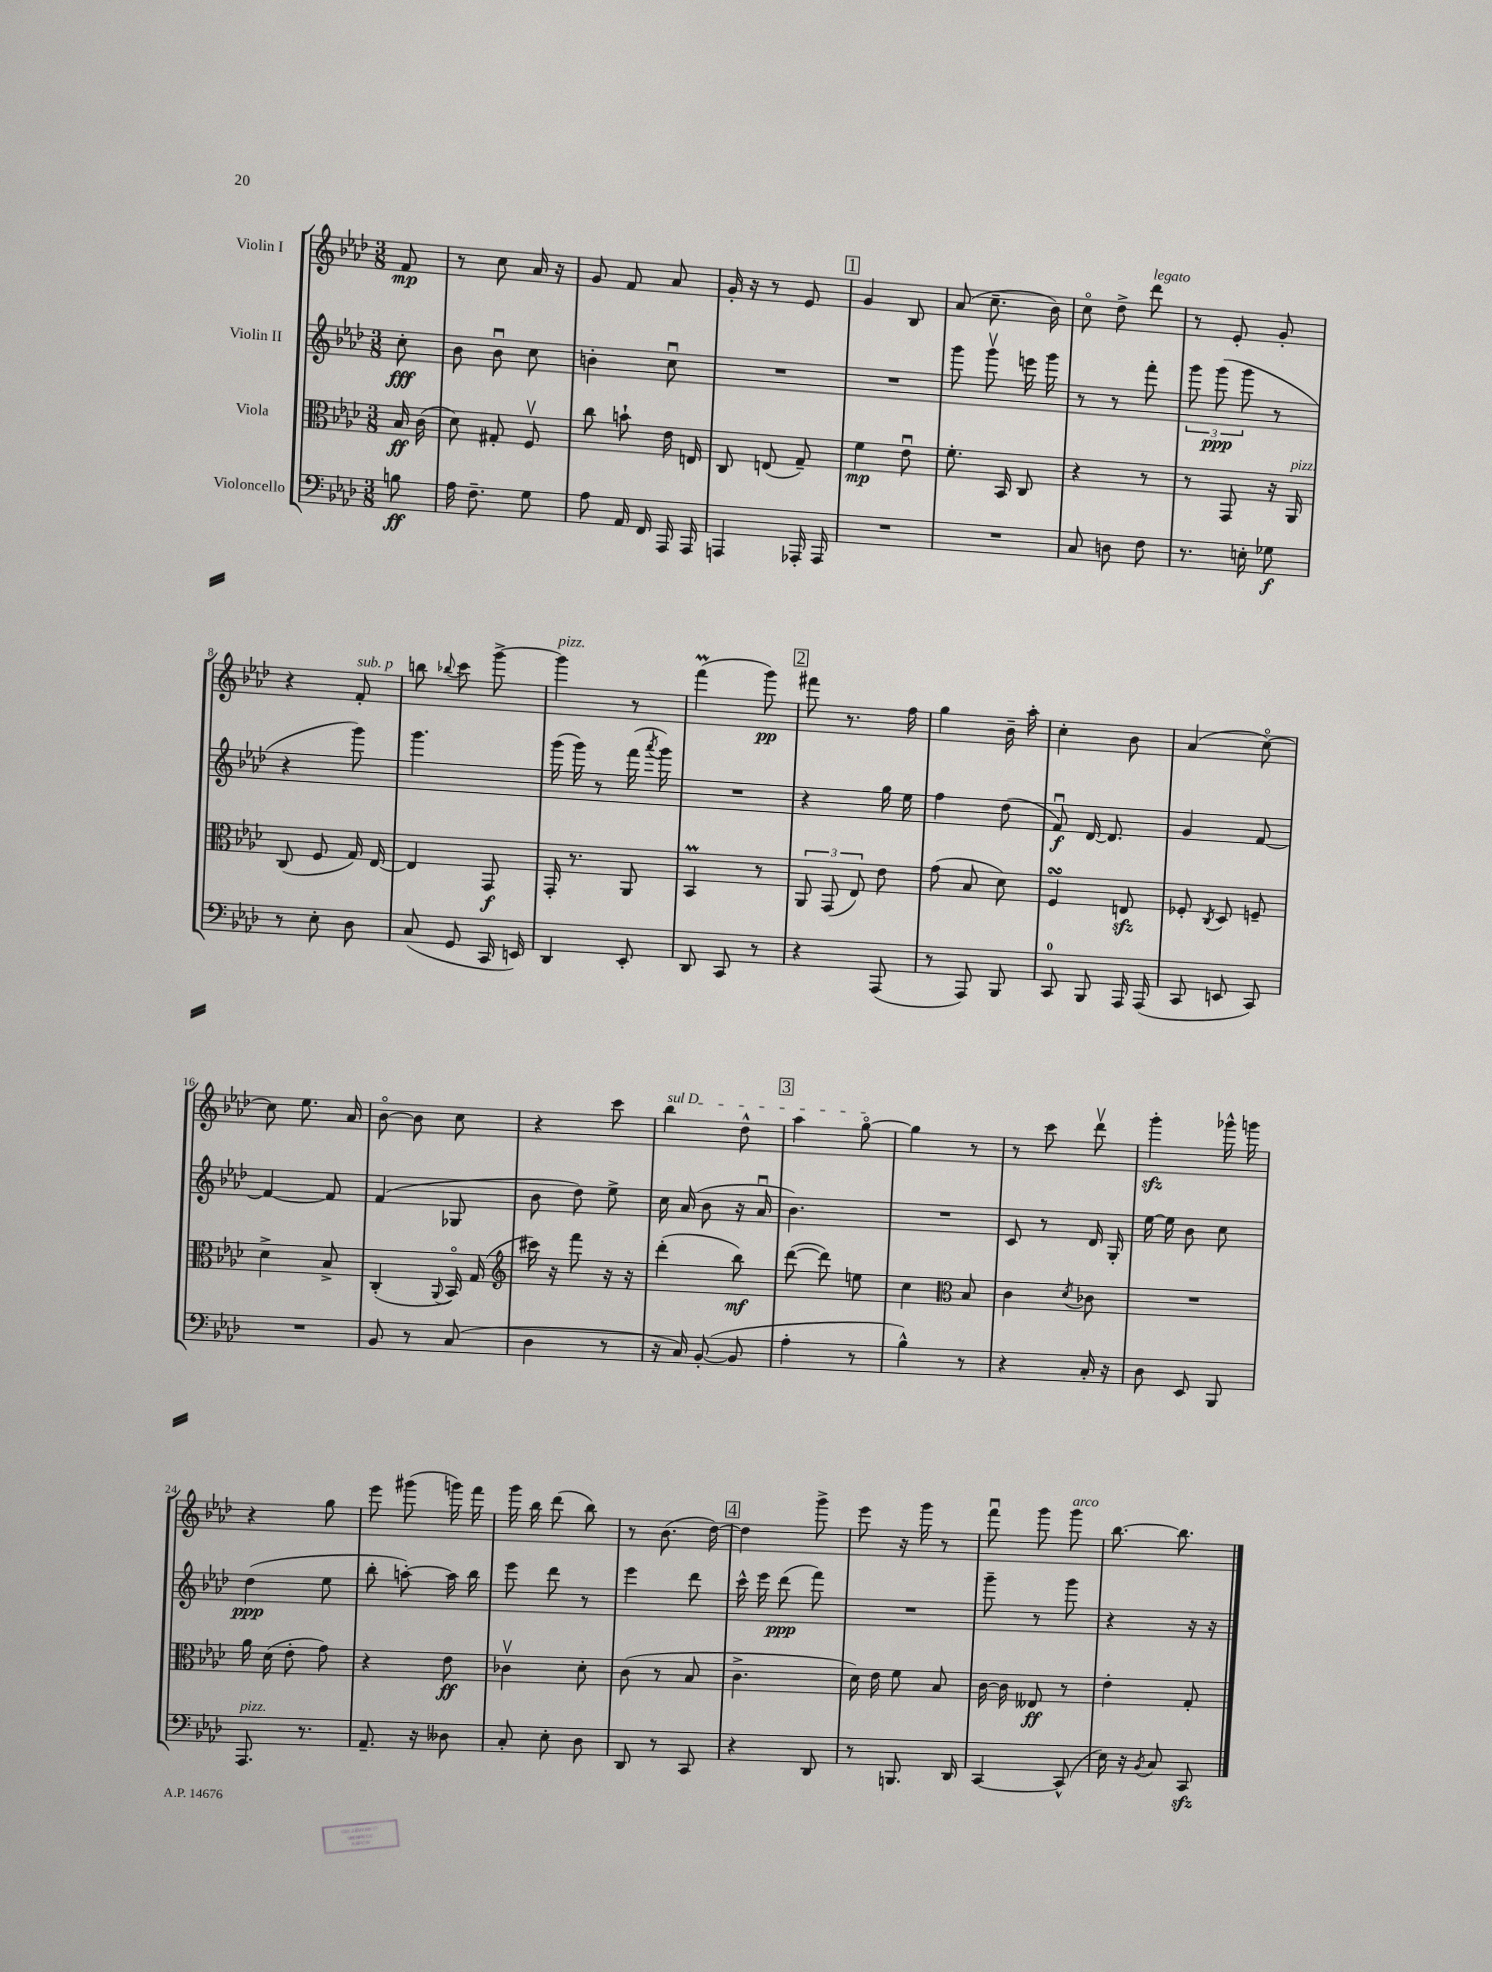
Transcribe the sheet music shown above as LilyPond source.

<<
\new StaffGroup <<
\new Staff = "s0" \with { instrumentName = "Violin I" } {
    \clef treble \key aes \major \numericTimeSignature \time 3/8 \partial 8
    \autoBeamOff f'8\mp |
    r8 c''8 aes'16 r16 |
    g'8 f'8 aes'8 |
    g'16-. r16 r8 ees'8 |
    \mark \markup { \box "1" } g'4 bes8 |
    aes'8( c''8.-- bes'16) |
    c''8\flageolet des''8-> des'''8^\markup { \italic "legato" } |
    r8 ees'8-. g'8-. |
    r4 f'8-.^\markup { \italic "sub. p" } |
    b''8 \appoggiatura { bes''8 } c'''8 g'''8~-> |
    g'''4^\markup { \italic "pizz." } r8 |
    f'''4\prall( g'''8\pp) |
    \mark \markup { \box "2" } fis'''8 r8. f''16 |
    g''4 bes'16-- aes''16-. |
    c''4-. bes'8 |
    aes'4( c''8~\flageolet) |
    c''8 ees''8. aes'16 |
    bes'8~\flageolet bes'8 c''8 |
    r4 c'''8 |
    \once \override TextSpanner.bound-details.left.text = \markup { \italic "sul D" } bes''4\startTextSpan des''8-^ |
    \mark \markup { \box "3" } aes''4 g''8~\flageolet\stopTextSpan |
    g''4 r8 |
    r8 c'''8 des'''8\upbow |
    g'''4-.\sfz ges'''16-^ g'''16 |
    r4 g''8 |
    ees'''8 gis'''8( g'''16) f'''16 |
    g'''16 bes''16 des'''8( bes''8) |
    r8 bes'8.( des''16~) |
    \mark \markup { \box "4" } des''4 g'''8-> |
    ees'''8 r16 g'''16 r8 |
    f'''8\downbow g'''8 g'''8^\markup { \italic "arco" } |
    bes''8.~ bes''8. \bar "|." |
}
\new Staff = "s1" \with { instrumentName = "Violin II" } {
    \clef treble \key aes \major \numericTimeSignature \time 3/8 \partial 8
    \autoBeamOff c''8-.\fff |
    bes'8 bes'8\downbow c''8 |
    b'4-. c''8\downbow |
    R4. |
    \mark \markup { \box "1" } R4. |
    g'''8 g'''8\upbow e'''16 g'''16 |
    r8 r8 f'''8-. |
    \tuplet 3/2 { g'''8 g'''8\ppp( g'''8 } r8 |
    r4 g'''8) |
    g'''4. |
    g'''16( g'''16) r8 f'''16( \acciaccatura { aes'''8 } g'''16) |
    R4. |
    \mark \markup { \box "2" } r4 g''16 ees''16 |
    f''4 des''8( |
    f'8\downbow\f) des'16~ des'8. |
    g'4 f'8~ |
    f'4~ f'8 |
    f'4( ges8 |
    bes'8 des''8) ees''8-> |
    c''16 aes'16( bes'8 r16 aes'16\downbow |
    \mark \markup { \box "3" } bes'4.) |
    R4. |
    c'8 r8 des'16 g16-. |
    ees''16~ ees''16 bes'8 c''8 |
    des''4\ppp( ees''8 |
    bes''8-. a''8~-.) a''16 bes''16 |
    ees'''8 des'''8 r8 |
    ees'''4 des'''8 |
    \mark \markup { \box "4" } c'''16-^ ees'''16 des'''8\ppp( f'''8) |
    R4. |
    g'''8-- r8 g'''8 |
    r4 r16 r16 \bar "|." |
}
\new Staff = "s2" \with { instrumentName = "Viola" } {
    \clef alto \key aes \major \numericTimeSignature \time 3/8 \partial 8
    \autoBeamOff bes16\ff c'16( |
    des'8) gis8-. f8\upbow |
    c''8 b'8-! ees'16 e16 |
    c8 e8( g8--) |
    \mark \markup { \box "1" } f'4\mp ees'8\downbow |
    f'8.-. bes,16 c8 |
    r4 r8 |
    r8 g,8 r16 aes,16^\markup { \italic "pizz." } |
    c8( f8 g16) ees16~ |
    ees4 g,8\f |
    g,16-. r8. aes,8 |
    bes,4\prall r8 |
    \mark \markup { \box "2" } \tuplet 3/2 { aes,8 g,8( ees8) } ees'8 |
    g'8( bes8 des'8) |
    f4\turn e8\sfz |
    fes8-. \acciaccatura { c8 } des8 f8-- |
    des'4-> bes8-> |
    c4-.( \appoggiatura { aes,8 } bes,16\flageolet) g16( |
    \clef treble cis'''16) r16 f'''8 r16 r16 |
    des'''4-.( bes''8\mf) |
    \mark \markup { \box "3" } des'''8~( des'''8) e''8 |
    c''4 \clef alto bes8 |
    c'4 \acciaccatura { des'8 } ces'8 |
    R4. |
    aes'16 des'16( ees'8-. g'8) |
    r4 ees'8\ff |
    ces'4\upbow des'8-. |
    c'8( r8 bes8 |
    \mark \markup { \box "4" } c'4.-> |
    des'16) ees'16 f'8 bes8 |
    c'16~ c'16 eeses8\ff r8 |
    ees'4-. g8-. \bar "|." |
}
\new Staff = "s3" \with { instrumentName = "Violoncello" } {
    \clef bass \key aes \major \numericTimeSignature \time 3/8 \partial 8
    \autoBeamOff b8\ff |
    aes16 f8.-- g8 |
    aes8 aes,16 f,16 aes,,16 aes,,16 |
    a,,4 aes,,16-. aes,,16 |
    \mark \markup { \box "1" } R4. |
    R4. |
    c8 d8 f8 |
    r8. e16-. ges8\f |
    r8 ees8-. des8 |
    c8( g,8 c,16 e,16) |
    des,4 ees,8-. |
    des,8 c,8 r8 |
    \mark \markup { \box "2" } r4 aes,,8( |
    r8 aes,,8) bes,,8 |
    c,8-0 bes,,8 aes,,16 aes,,16( |
    c,8 e,8 c,8) |
    R4. |
    bes,8 r8 c8( |
    des4 r8 |
    r16 c16) bes,8~-.( bes,8 |
    \mark \markup { \box "3" } aes4-. r8 |
    bes4-^) r8 |
    r4 c16-. r16 |
    des8 ees,8 bes,,8 |
    aes,,8.^\markup { \italic "pizz." } r8. |
    aes,8.-- r16 deses8 |
    c8-. ees8-. des8 |
    des,8 r8 c,8 |
    \mark \markup { \box "4" } r4 des,8 |
    r8 b,,8. des,16 |
    c,4~ c,8-^( |
    ees16) r16 \acciaccatura { bes,8 } c8 c,8\sfz \bar "|." |
}
>>
>>
